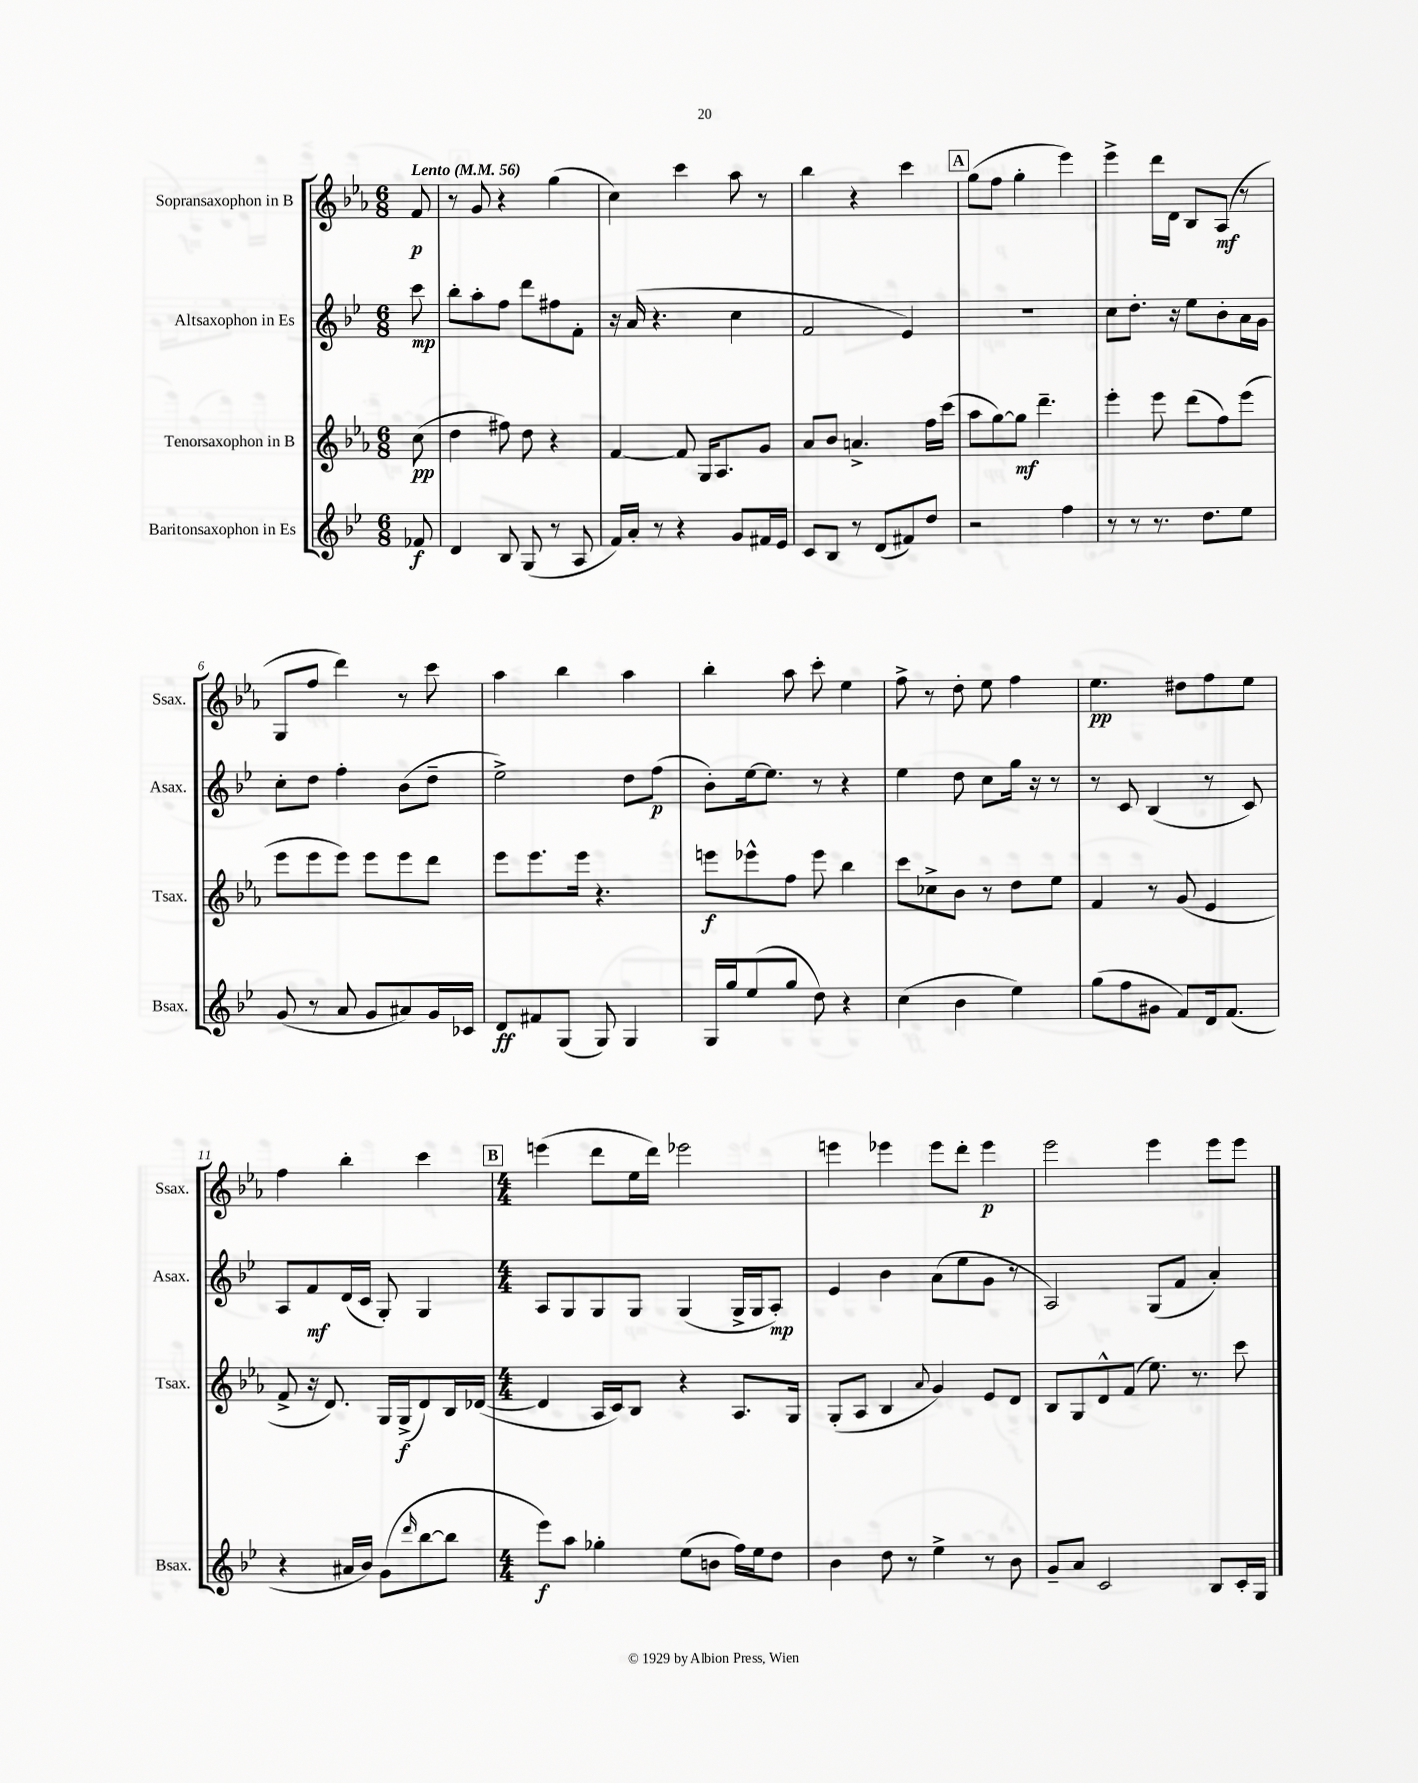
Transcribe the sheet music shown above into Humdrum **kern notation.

**kern	**kern	**kern	**kern
*staff4	*staff3	*staff2	*staff1
*clefG2	*clefG2	*clefG2	*clefG2
*k[b-e-]	*k[b-e-a-]	*k[b-e-]	*k[b-e-a-]
*M6/8	*M6/8	*M6/8	*M6/8
*MM56	*MM56	*MM56	*MM56
8f-	(8cc	8ccc	8f
=	=	=	=
4d	4dd	8bb-'	8r
.	.	8aa'	8g
8B-	8ff#)	8ff	4r
(8G	8dd	8ddd	.
8r	4r	8ff#	(4gg
8A	.	8f'	.
=	=	=	=
16f)	[4f	16r	4cc)
16a'	.	(16a	.
8r	.	4.r	.
4r	8f]	.	4ccc
.	16G	.	.
.	8.A-	.	.
8g	.	4cc	8aa-
16f#	8g	.	8r
16e-	.	.	.
=	=	=	=
8c	8a-	2f	4bb-
8B-	8b-	.	.
8r	4.a^	.	4r
(8d	.	.	.
8f#)	.	4e-)	4ccc
8dd	16ff	.	.
.	(16ccc	.	.
=	=	=	=
2r	8aa-	2.r	(8gg
.	[8gg)	.	8ff
.	8gg]	.	4gg'
.	4.ddd~	.	.
4ff	.	.	4eee-)
=	=	=	=
8r	4eee-'	8cc	4eee-^
8r	.	8.dd'	.
8.r	8eee-	.	16ddd
.	.	16r	16d
.	(8ddd	8ee-	8B-
8.dd	.	.	.
.	8ff)	8b-'	(8A-
8ee-	(8eee-	16a	8r
.	.	16g	.
=	=	=	=
(8g	8eee-	8cc'	8G
8r	8eee-	8dd	8ff
8a	8eee-)	4ff'	4ddd)
8g	8eee-	.	.
8a#)	8eee-	(8b-	8r
16g	8ddd	8dd~	8ccc
16c-	.	.	.
=	=	=	=
8d	8eee-	2ee-^)	4aa-
8f#	8.eee-	.	.
(8G	.	.	4bb-
.	16eee-	.	.
8G)	4.r	.	.
4G	.	8dd	4aa-
.	.	(8ff	.
=	=	=	=
16G	8eee	8b-')	4bb-'
16gg	.	.	.
(8ee-	8eee-^^	[16ee-	.
.	.	8.ee-]	.
8gg	8ff	.	8aa-
8dd)	8eee-	8r	8ccc'
4r	4bb-	4r	4ee-
=	=	=	=
(4cc	8ccc	4ee-	8ff^
.	8cc-^	.	8r
4b-	8b-	8dd	8dd'
.	8r	8cc	8ee-
4ee-)	8dd	16gg	4ff
.	.	16r	.
.	8ee-	8r	.
=	=	=	=
(8gg	4f	8r	4.ee-
8ff	.	8c	.
8g#	8r	(4B-	.
8f)	(8g	.	8dd#
16d	4e-	8r	8ff
(8.f	.	.	.
.	.	8c)	8ee-
=	=	=	=
4r	8f^	8A	4ff
.	16r	8f	.
.	8.d)	.	.
16a#	.	(16d	4bb-'
16b-)	.	16c	.
(8g	16G	8G')	.
.	(16G^	.	.
16qqddd	.	.	.
[8bb-	8d)	4G	4ccc
8bb-]	16B-	.	.
.	([16d-	.	.
=	=	=	=
*M4/4	*M4/4	*M4/4	*M4/4
8eee-)	4d-]	8A	(4eee
8aa	.	8G	.
4gg-'	16A-	8G	8ddd
.	16c)	.	.
.	8B-	8G	16ee-
.	.	.	16ddd)
(8ee-	4r	(4G	2eee-
8b	.	.	.
16ff)	8.A-	16G^	.
16ee-	.	16G	.
8dd	.	8A')	.
.	16G	.	.
=	=	=	=
4b-	(8G'	4e-	4eee
.	8A-	.	.
8dd	4B-	4b-	4eee-
8r	.	.	.
.	8qqa-	.	.
4ee-^	4g)	(8a	8eee-
.	.	8ee-	8ddd'
8r	8e-	8g	4eee-
8b-	8d	8r	.
=	=	=	=
8g~	8B-	2A)	2eee-
8a	8G	.	.
2c	8d^^	.	.
.	(8f	.	.
.	8.ee-)	(8G	4eee-
.	.	8f	.
.	8.r	.	.
8B-	.	4a')	8eee-
16c'	8ccc	.	8eee-
16G	.	.	.
==	==	==	==
*-	*-	*-	*-
